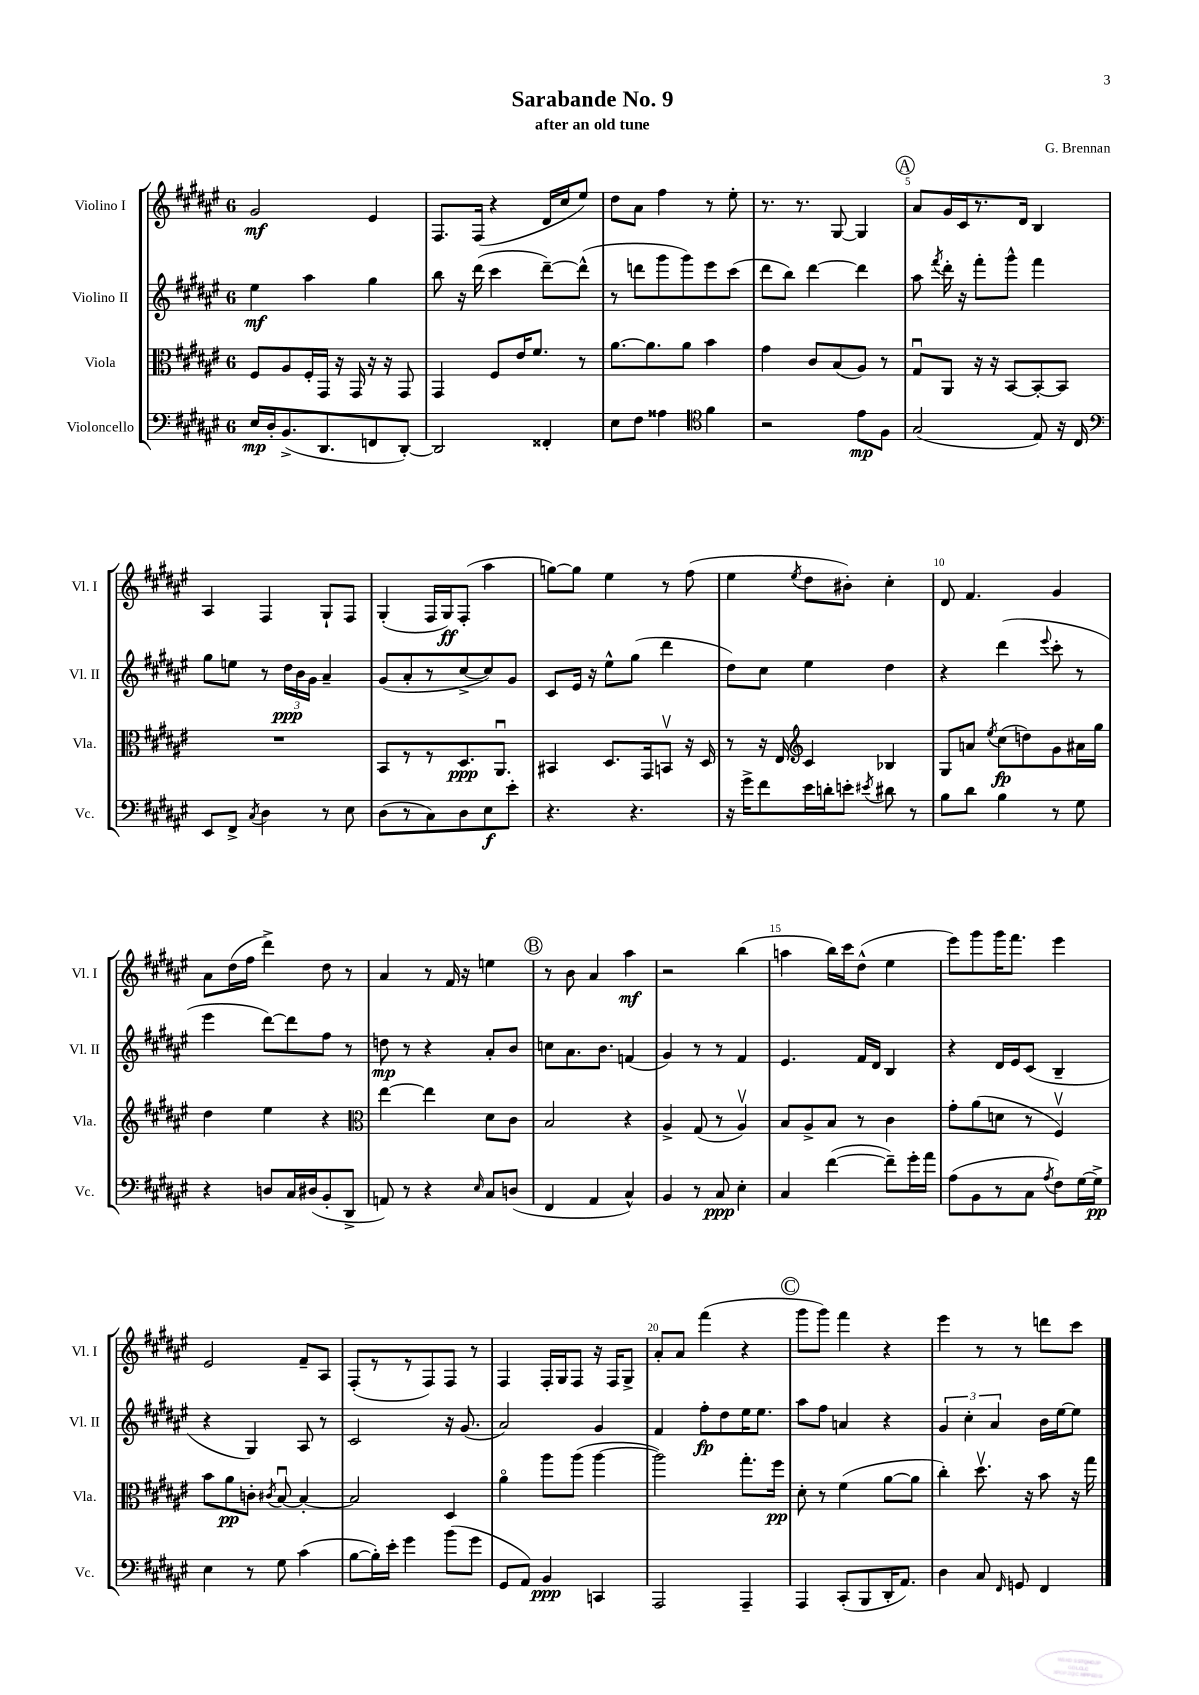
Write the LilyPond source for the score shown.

\header { title = "Sarabande No. 9" composer = "G. Brennan" subtitle = "after an old tune" }
<<
\new StaffGroup <<
\new Staff = "s0" \with { instrumentName = "Violino I" shortInstrumentName = "Vl. I" } {
    \clef treble \key fis \major \once \override Staff.TimeSignature.style = #'single-digit \time 6/8
    \autoBeamOff gis'2\mf eis'4 |
    fis8.[ fis16]( r4 dis'16[ cis''16 eis''8]) |
    dis''8[ ais'8] fis''4 r8 eis''8-. |
    r8. r8. gis8~ gis4 |
    \mark \markup { \circle "A" } ais'8[ gis'16 cis'16 r8. dis'16] b4 |
    ais4 fis4 gis8[-! fis8] |
    gis4-.( fis16[ gis16\ff) fis8]-.( ais''4 |
    g''8[~) g''8] eis''4 r8 fis''8( |
    eis''4 \acciaccatura { eis''8 } dis''8[ bis'8]-.) cis''4-. |
    dis'8 fis'4. gis'4 |
    ais'8[ dis''16( fis''16] dis'''4->) dis''8 r8 |
    ais'4 r8 fis'16 r16 e''4 |
    \mark \markup { \circle "B" } r8 b'8 ais'4 ais''4\mf |
    r2 b''4( |
    a''4 b''16[) cis'''16 dis''8]-^( eis''4 |
    eis'''8[) gis'''8 gis'''16 fis'''8.] eis'''4 |
    eis'2 fis'8[-- ais8] |
    fis8[-.( r8 r8 fis8) fis8] r8 |
    fis4 fis16[-. gis16 fis8] r16 fis16[ gis8]-> |
    ais'8[-. ais'8] fis'''4( r4 |
    \mark \markup { \circle "C" } gis'''8[ gis'''8]) fis'''4 r4 |
    eis'''4 r8 r8 d'''8[ cis'''8] \bar "|." |
}
\new Staff = "s1" \with { instrumentName = "Violino II" shortInstrumentName = "Vl. II" } {
    \clef treble \key fis \major \once \override Staff.TimeSignature.style = #'single-digit \time 6/8
    \autoBeamOff eis''4\mf ais''4 gis''4 |
    b''8 r16 dis'''16( cis'''4 dis'''8[~--) dis'''8]-^( |
    r8 d'''8[ gis'''8 gis'''8) eis'''8 cis'''8]( |
    dis'''8[ b''8]) dis'''4~ dis'''4 |
    \mark \markup { \circle "A" } ais''8 \acciaccatura { fis'''8 } dis'''16-. r16 fis'''8[-. gis'''8]-^ fis'''4 |
    gis''8[ e''8] r8 \tuplet 3/2 { dis''16[\ppp b'16 gis'16] } ais'4-- |
    gis'8[( ais'8-. r8 cis''8~-> cis''8) gis'8] |
    cis'8[ eis'16] r16 eis''8[-^ gis''8]( dis'''4 |
    dis''8[) cis''8] eis''4 dis''4 |
    r4 dis'''4( \appoggiatura { eis'''8 } cis'''8-. r8 |
    eis'''4 dis'''8[~) dis'''8 fis''8] r8 |
    d''8\mp r8 r4 ais'8[-. b'8] |
    \mark \markup { \circle "B" } c''8[ ais'8. b'8.] f'4( |
    gis'4) r8 r8 fis'4 |
    eis'4. fis'16[ dis'16] b4 |
    r4 dis'16[ eis'16 cis'8]( b4-- |
    r4 gis4) ais8 r8 |
    cis'2 r16 gis'8.( |
    ais'2) gis'4 |
    fis'4 fis''8[-.\fp dis''8 eis''16 eis''8.] |
    \mark \markup { \circle "C" } ais''8[ fis''8] a'4 r4 |
    \tuplet 3/2 { gis'4 cis''4-. ais'4 } b'16[ eis''16~ eis''8] \bar "|." |
}
\new Staff = "s2" \with { instrumentName = "Viola" shortInstrumentName = "Vla." } {
    \clef alto \key fis \major \once \override Staff.TimeSignature.style = #'single-digit \time 6/8
    \autoBeamOff fis8[ ais8 fis16-. gis,16] r16 gis,16 r16 r16 gis,8 |
    gis,4 fis8[ eis'16 fis'8.] r8 |
    ais'8.[~ ais'8. ais'8] b'4 |
    gis'4 cis'8[ b8( ais8]) r8 |
    \mark \markup { \circle "A" } gis8[\downbow ais,8] r16 r16 b,8[~ b,8~-. b,8] |
    R2. |
    b,8[ r8 r8 dis8.\ppp ais,8.]\downbow |
    bis,4 dis8.[ gis,16 b,8]\upbow r16 dis16 |
    r8 r16 eis16 \clef treble cis'4 bes4 |
    gis8[ a'8] \acciaccatura { eis''8 } cis''8[\fp( d''8) gis'8 ais'16 gis''16] |
    dis''4 eis''4 r4 |
    \clef alto eis''4~ eis''4 dis'8[ cis'8] |
    \mark \markup { \circle "B" } b2 r4 |
    ais4-> gis8( r8 ais4\upbow) |
    b8[ ais8-> b8] r8 cis'4 |
    gis'8[-. ais'8( d'8] r8 fis4\upbow) |
    b'8[ ais'8\pp c'8]-. \acciaccatura { cis'8 } b8~\downbow b4~-. |
    b2 dis4 |
    ais'4\flageolet ais''8[ ais''8]( ais''4~ |
    ais''2) gis''8.[-. fis''16]\pp |
    \mark \markup { \circle "C" } dis'8-. r8 fis'4( ais'8[~ ais'8] |
    cis''4-.) dis''8.\upbow r16 b'8 r16 gis''16 \bar "|." |
}
\new Staff = "s3" \with { instrumentName = "Violoncello" shortInstrumentName = "Vc." } {
    \clef bass \key fis \major \once \override Staff.TimeSignature.style = #'single-digit \time 6/8
    \autoBeamOff eis16[\mp dis16-. b,8.->( dis,8. f,8 dis,8]~-.) |
    dis,2 fisis,4-. |
    eis8[ fis8] aisis4 \clef tenor fis'4 |
    r2 eis'8[\mp fis8] |
    \mark \markup { \circle "A" } gis2( eis8) r16 cis16 |
    \clef bass eis,8[ fis,8]-> \acciaccatura { cis8 } dis4 r8 eis8 |
    dis8[( r8 cis8) dis8 eis8\f eis'8]-. |
    r4. r4. |
    r16 gis'16[-> fis'8 eis'16 d'16-. e'8]-. \acciaccatura { eis'8 } dis'8 r8 |
    b8[ dis'8] b4 r8 gis8 |
    r4 d8[ cis16 dis16( b,8-. dis,8]-> |
    a,8) r8 r4 \grace { eis16 } cis8[ d8]( |
    \mark \markup { \circle "B" } fis,4 ais,4 cis4-^) |
    b,4 r8 cis8\ppp eis4-. |
    cis4 fis'4~( fis'8[--) gis'16-. ais'16] |
    ais8[( b,8 r8 cis8] \acciaccatura { ais8 } fis8[) gis16~ gis16]->\pp |
    eis4 r8 gis8 cis'4( |
    b8[~ b16-.) eis'16]-. gis'4 b'8[( gis'8] |
    gis,8[ ais,8]) b,4\ppp c,4 |
    ais,,2 ais,,4-- |
    \mark \markup { \circle "C" } ais,,4 cis,8[-.( b,,8 dis,16-. ais,8.]) |
    dis4 cis8 \grace { fis,16 } g,8 fis,4 \bar "|." |
}
>>
>>
\layout { \context { \Score \override BarNumber.break-visibility = ##(#f #t #t) barNumberVisibility = #(every-nth-bar-number-visible 5) } }
